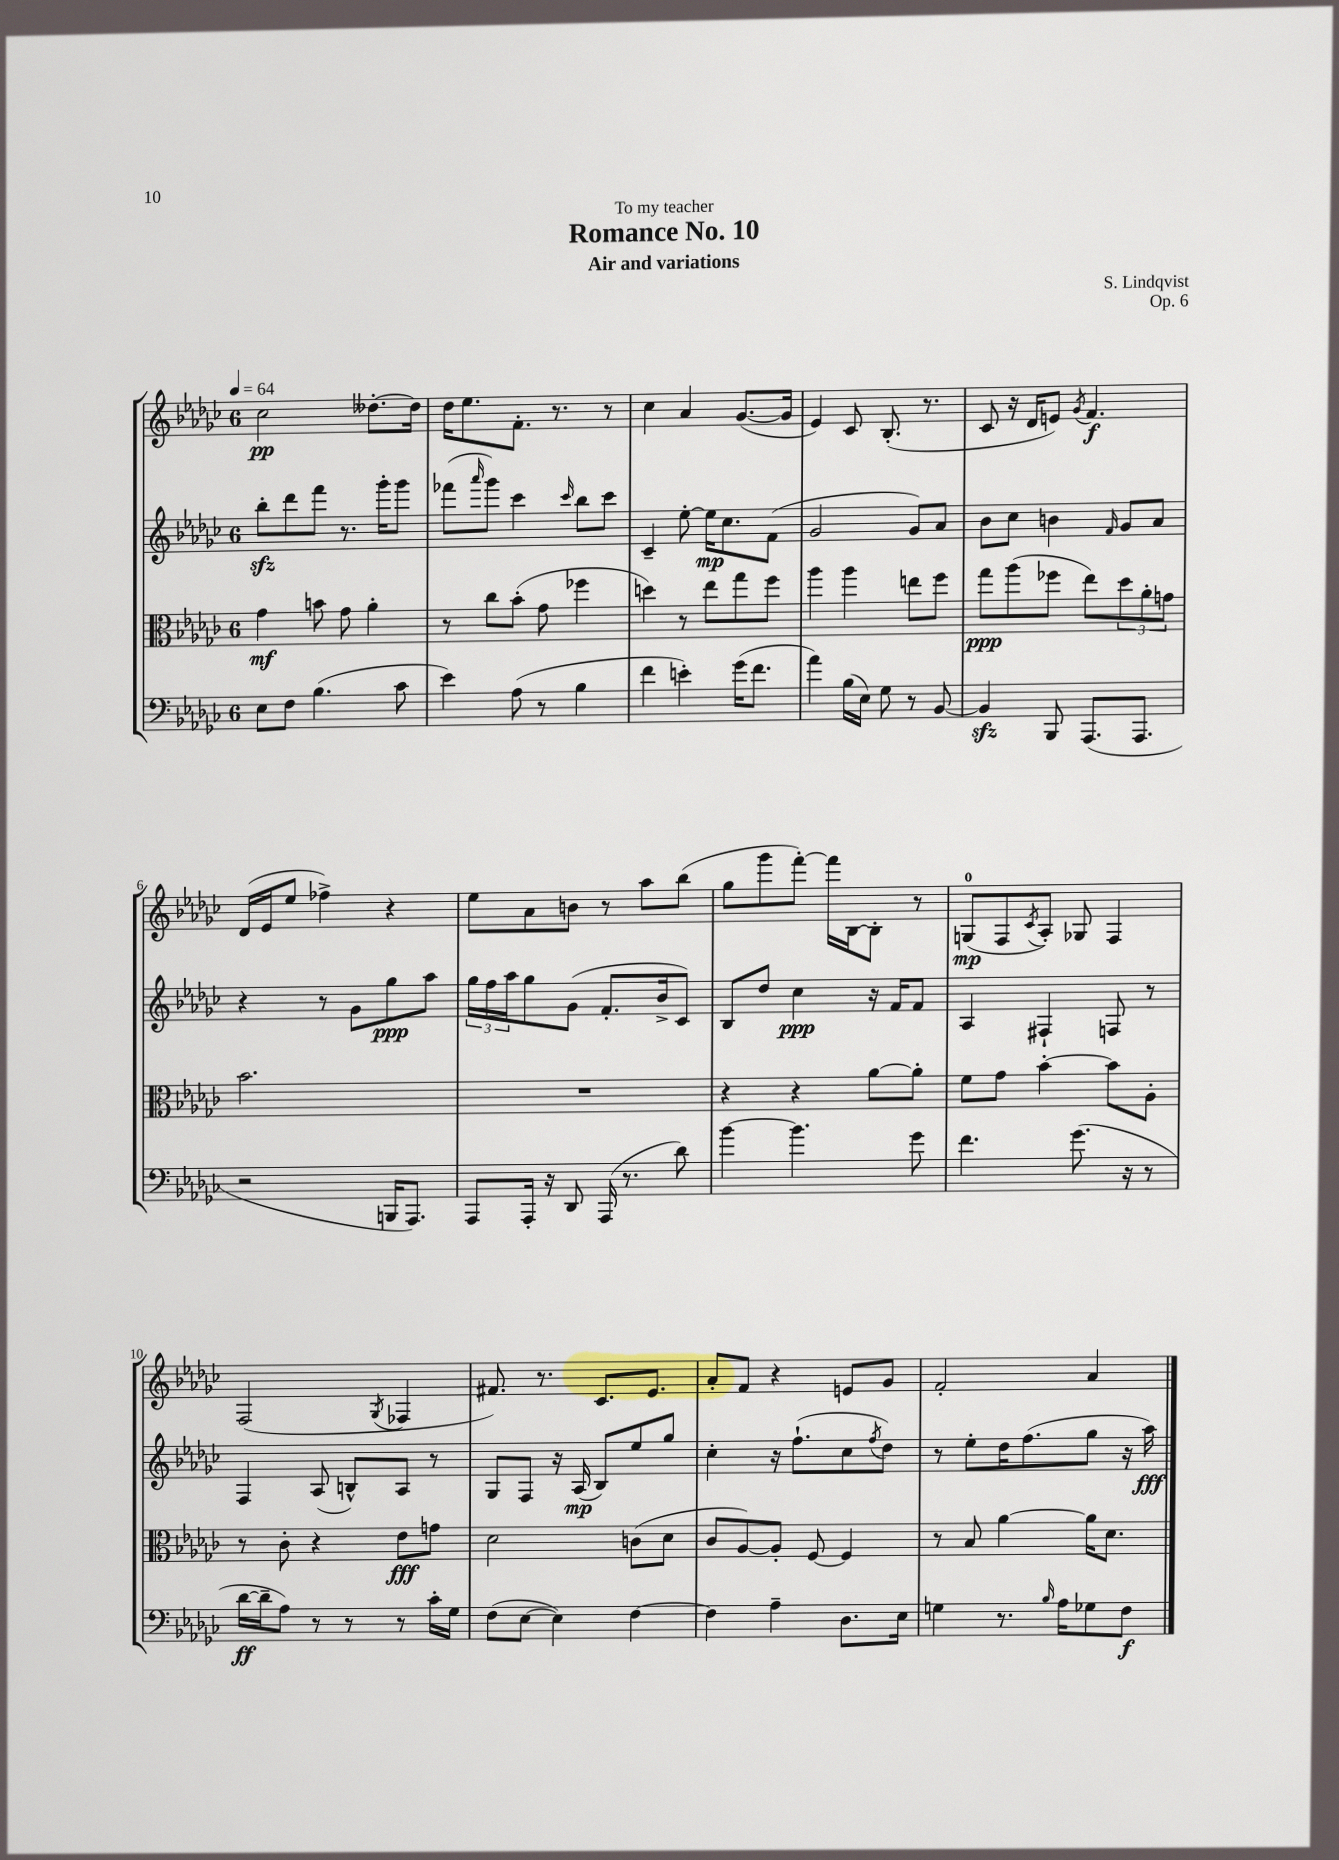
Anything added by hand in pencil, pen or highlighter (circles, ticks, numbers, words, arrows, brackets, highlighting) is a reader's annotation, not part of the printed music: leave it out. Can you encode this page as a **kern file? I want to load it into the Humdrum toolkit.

**kern	**dynam	**kern	**dynam	**kern	**dynam	**kern	**dynam
*part4	*part4	*part3	*part3	*part2	*part2	*part1	*part1
*staff4	*staff4	*staff3	*staff3	*staff2	*staff2	*staff1	*staff1
*clefF4	*	*clefC3	*	*clefG2	*	*clefG2	*
*k[b-e-a-d-g-c-]	*	*k[b-e-a-d-g-c-]	*	*k[b-e-a-d-g-c-]	*	*k[b-e-a-d-g-c-]	*
*M6/8	*	*M6/8	*	*M6/8	*	*M6/8	*
*MM64	*	*MM64	*	*MM64	*	*MM64	*
=1	=1	=1	=1	=1	=1	=1	=1
8E-\L	.	4g-\	mf	8bb-zz'\L	.	2cc-\	pp
8F\J	.	.	.	8ddd-\	.	.	.
(4.B-\	.	8bn\	.	8fff\J	.	.	.
.	.	8g-\	.	8.r	.	.	.
.	.	4a-'\	.	.	.	[8.dd--X'\L	.
.	.	.	.	16ggg-'\KL	.	.	.
8c-\	.	.	.	8ggg-\J	.	.	.
.	.	.	.	.	.	16dd--\Jk]	.
=2	=2	=2	=2	=2	=2	=2	=2
4e-\)	.	8r	.	(8fff-X\L	.	16dd-\KL	.
.	.	.	.	.	.	8.ee-\	.
.	.	.	.	16qqaaa-/	.	.	.
.	.	8cc-\L	.	8ggg-\J)	.	.	.
(8A-\	.	(8b-'\J	.	4ccc-\	.	8.f'\J	.
8r	.	8g-\	.	.	.	.	.
.	.	.	.	.	.	8.r	.
.	.	.	.	16qqccc-/	.	.	.
4B-\	.	4ff-X\	.	8bb-\L	.	.	.
.	.	.	.	8ccc-\J	.	8r	.
=3	=3	=3	=3	=3	=3	=3	=3
4f\	.	4ddn\)	.	4c-~/	.	4cc-\	.
4en'\)	.	8r	.	[8ee-'\	.	4a-/	.
.	.	8ee-\L	.	16ee-\KL]	mp	.	.
.	.	.	.	8.cc-\	.	.	.
(16g-\KL	.	8gg-\	.	.	.	([8.g-/L	.
8.f\J	.	.	.	.	.	.	.
.	.	8ff\J	.	(8f\J	.	.	.
.	.	.	.	.	.	16g-/Jk]	.
=4	=4	=4	=4	=4	=4	=4	=4
4a-\)	.	4aa-\	.	2g-/	.	4e-/)	.
(16B-\LL	.	4aa-\	.	.	.	8c-/	.
16E-\JJ)	.	.	.	.	.	.	.
8G-\	.	.	.	.	.	(8.B-'/	.
8r	.	8een\L	.	8g-/L)	.	.	.
.	.	.	.	.	.	8.r	.
[8BB-/	.	8ff\J	.	8a-/J	.	.	.
=5	=5	=5	=5	=5	=5	=5	=5
4BB-zz/]	.	8gg-\L	ppp	8b-\L	.	8c-/	.
.	.	(8aa-\	.	8cc-\J	.	16r	.
.	.	.	.	.	.	16d-/KL	.
8BBB-/	.	8ff-X\J	.	4bn\	.	8en/J)	.
.	.	.	.	.	.	8qg-/	.
(8.AAA-/L	.	8ee-\L)	.	.	.	4.f/	f
.	.	.	.	16qqf/	.	.	.
.	.	12dd-\	.	8g-/L	.	.	.
8.AAA-/J	.	.	.	.	.	.	.
.	.	12a-'\	.	.	.	.	.
.	.	.	.	8a-/J	.	.	.
.	.	12gn\J	.	.	.	.	.
!!LO:LB:g=z
=6	=6	=6	=6	=6	=6	=6	=6
2r	.	2.b-\	.	4r	.	(16d-/LL	.
.	.	.	.	.	.	16e-/J	.
.	.	.	.	.	.	8ee-/J	.
.	.	.	.	8r	.	4ff-X^\)	.
.	.	.	.	8g-\L	.	.	.
16BBBn/KL	.	.	.	8gg-\	ppp	4r	.
8.AAA-/J)	.	.	.	.	.	.	.
.	.	.	.	8aa-\J	.	.	.
=7	=7	=7	=7	=7	=7	=7	=7
8AAA-/L	.	2.r	.	24gg-\LL	.	8ee-\L	.
.	.	.	.	24ff\	.	.	.
.	.	.	.	24aa-\J	.	.	.
16AAA-'/Jk	.	.	.	8gg-\	.	8a-\	.
16r	.	.	.	.	.	.	.
8DD-/	.	.	.	(8g-\J	.	8bn\J	.
(16AAA-/	.	.	.	8.f'/L	.	8r	.
8.r	.	.	.	.	.	.	.
.	.	.	.	.	.	8aa-\L	.
.	.	.	.	16b-^/k	.	.	.
8d-\)	.	.	.	8c-/J)	.	(8bb-\J	.
=8	=8	=8	=8	=8	=8	=8	=8
[4b-\	.	4r	.	8B-/L	.	8gg-\L	.
.	.	.	.	8dd-/J	.	8ggg-\	.
4.b-\]	.	4r	.	4cc-\	ppp	[8fff'\J)	.
.	.	.	.	.	.	16fff\LL]	.
.	.	.	.	.	.	[16B-\J	.
.	.	[8a-\L	.	16r	.	8B-'\J]	.
.	.	.	.	16f/KL	.	.	.
8g-\	.	8a-'\J]	.	8f/J	.	8r	.
=9	=9	=9	=9	=9	=9	=9	=9
4.f\	.	8f\L	.	4A-/	.	(8Gn/L	mp
.	.	8g-\J	.	.	.	8F/	.
.	.	.	.	.	.	8qc-/	.
.	.	[4b-'\	.	4F#X`/	.	8A-'/J)	.
(8.g-\	.	.	.	.	.	8G-X/	.
.	.	8b-\L]	.	8Fn/	.	4F/	.
16r	.	.	.	.	.	.	.
8r	.	8A-'\J	.	8r	.	.	.
!!LO:LB:g=z
=10	=10	=10	=10	=10	=10	=10	=10
[16d-\LL	ff	8r	.	4F/	.	(2F/	.
16d-~\J]	.	.	.	.	.	.	.
8A-\J)	.	8c-'\	.	.	.	.	.
8r	.	4r	.	(8A-/	.	.	.
8r	.	.	.	8Bn^^/L)	.	.	.
.	.	.	.	.	.	8qG-/	.
8r	.	8e-\L	fff	8A-/J	.	4F-X/	.
16c-'\LL	.	8gn\J	.	8r	.	.	.
16G-\JJ	.	.	.	.	.	.	.
=11	=11	=11	=11	=11	=11	=11	=11
(8F\L	.	2d-\	.	8G-/L	.	8.f#X/)	.
[8E-\J	.	.	.	8F/J	.	.	.
.	.	.	.	.	.	8.r	.
4E-\])	.	.	.	16r	.	.	.
.	.	.	.	(16A-/	mp	.	.
.	.	.	.	8B-/L)	.	8.c-/L	.
[4F\	.	(8cn\L	.	8ee-/	.	.	.
.	.	.	.	.	.	8.e-/J	.
.	.	8d-\J	.	8gg-/J	.	.	.
=12	=12	=12	=12	=12	=12	=12	=12
4F\]	.	8c-/L	.	4cc-'\	.	8a-'/L	.
.	.	[8A-/)	.	.	.	8f/J	.
4A-~\	.	8A-'/J]	.	16r	.	4r	.
.	.	.	.	(8.ff`\L	.	.	.
.	.	[8F/	.	.	.	.	.
8.D-\L	.	4F/]	.	8cc-\	.	8en/L	.
.	.	.	.	8qff/	.	.	.
.	.	.	.	8dd-\J)	.	8g-/J	.
16E-\Jk	.	.	.	.	.	.	.
=13	=13	=13	=13	=13	=13	=13	=13
4Gn\	.	8r	.	8r	.	2f'/	.
.	.	8B-/	.	8ee-'\L	.	.	.
8.r	.	[4a-\	.	16dd-\K	.	.	.
.	.	.	.	(8.ff\	.	.	.
16qqB-/	.	.	.	.	.	.	.
16A-\KL	.	.	.	.	.	.	.
8G-X\	.	16a-\KL]	.	8gg-\J	.	4a-/	.
.	.	8.d-\J	.	.	.	.	.
8F\J	f	.	.	16r	.	.	.
.	.	.	.	16aa-\)	fff	.	.
==	==	==	==	==	==	==	==
*-	*-	*-	*-	*-	*-	*-	*-
